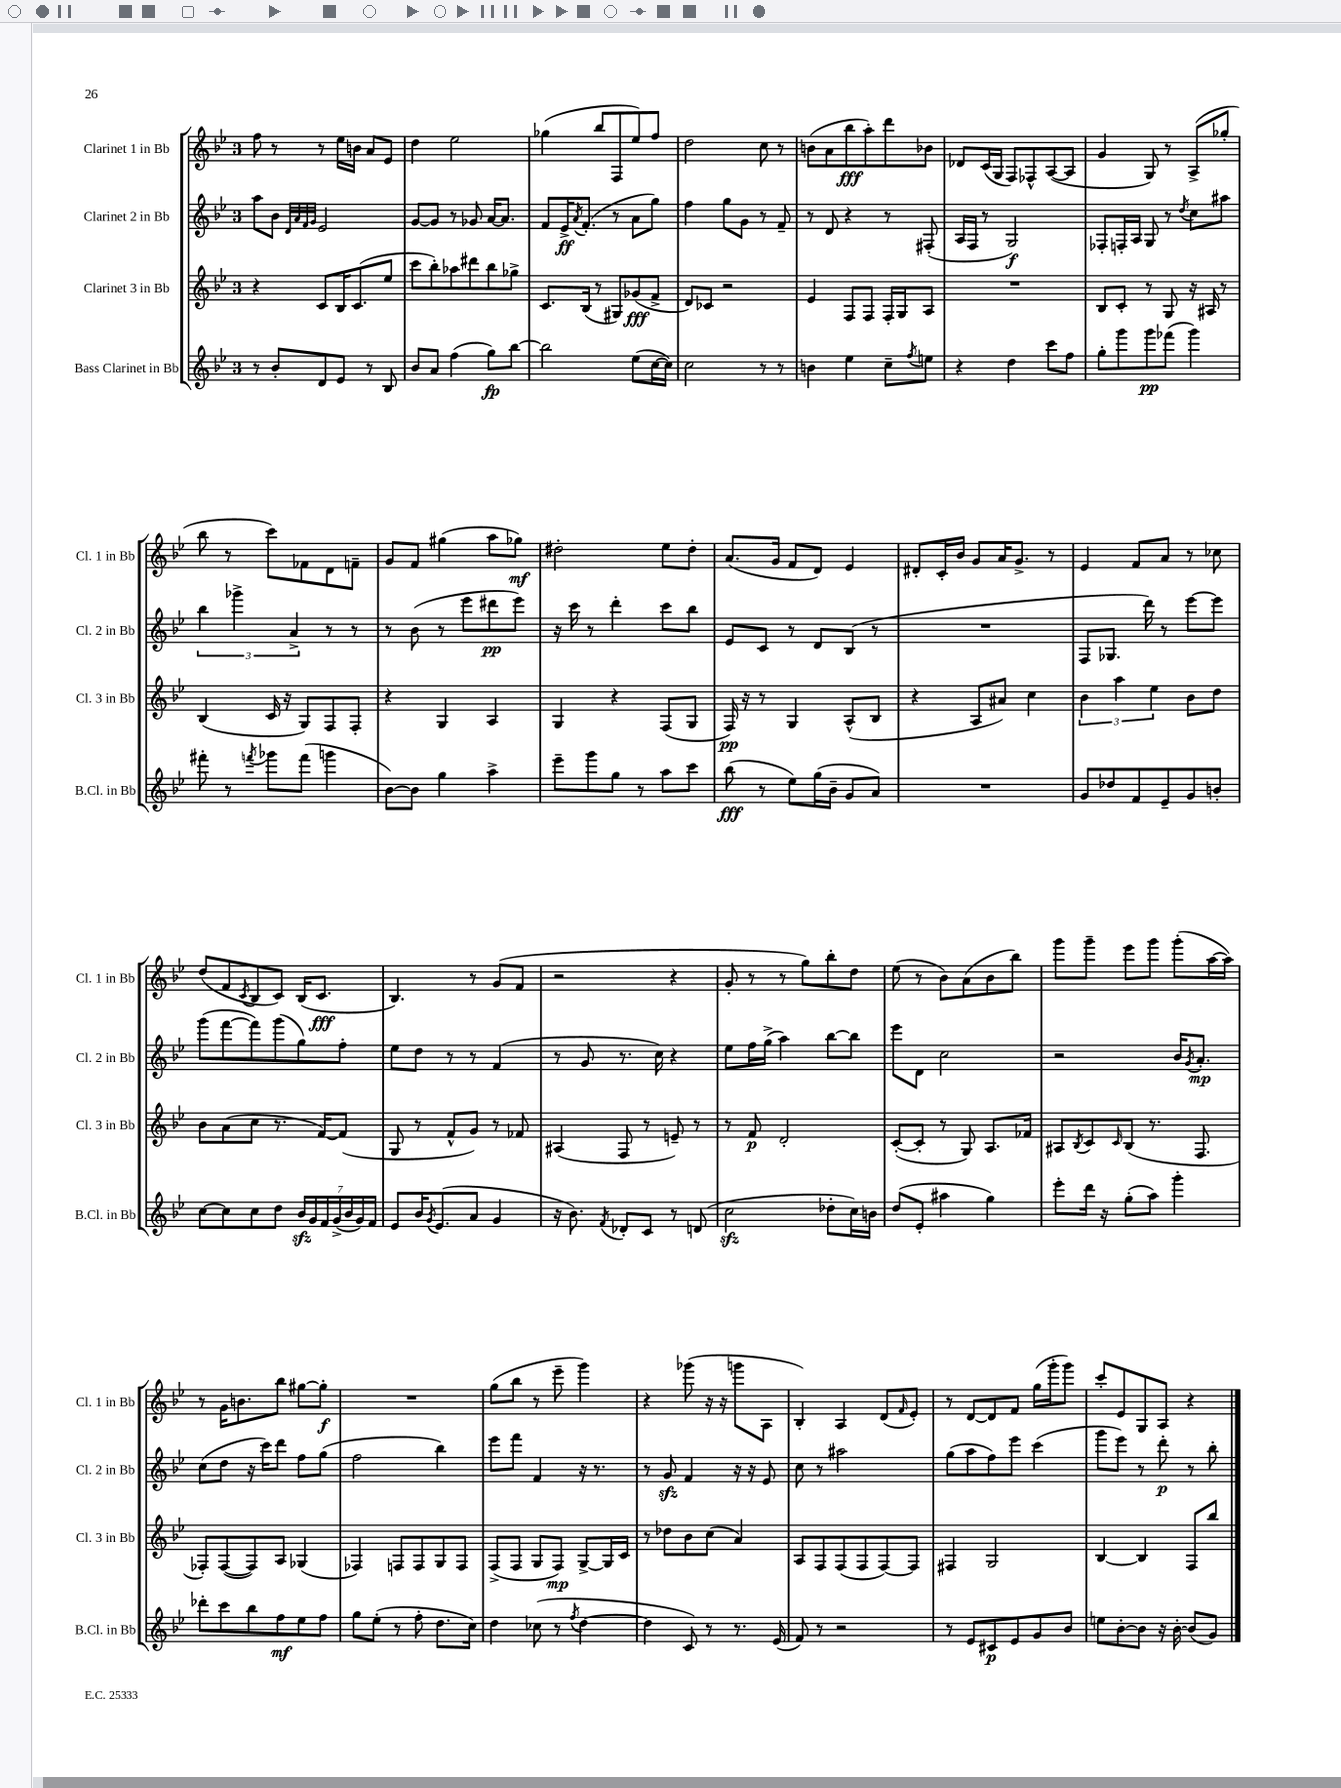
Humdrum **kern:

**kern	**dynam	**kern	**dynam	**kern	**dynam	**kern	**dynam
*part4	*part4	*part3	*part3	*part2	*part2	*part1	*part1
*staff4	*staff4	*staff3	*staff3	*staff2	*staff2	*staff1	*staff1
*I"Bass Clarinet in Bb	*	*I"Clarinet 3 in Bb	*	*I"Clarinet 2 in Bb	*	*I"Clarinet 1 in Bb	*
*I'B.Cl. in Bb	*	*I'Cl. 3 in Bb	*	*I'Cl. 2 in Bb	*	*I'Cl. 1 in Bb	*
*clefG2	*	*clefG2	*	*clefG2	*	*clefG2	*
*k[b-e-]	*	*k[b-e-]	*	*k[b-e-]	*	*k[b-e-]	*
*M3/4	*	*M3/4	*	*M3/4	*	*M3/4	*
=81	=81	=81	=81	=81	=81	=81	=81
8r	.	4r	.	8aa\L	.	8ff\	.
8b-'/L	.	.	.	8b-\J	.	8r	.
.	.	.	.	32qqd/LLL	.	.	.
.	.	.	.	32qqa/	.	.	.
.	.	.	.	32qqf/	.	.	.
.	.	.	.	32qqg/JJJ	.	.	.
8d/	.	8c/L	.	2e-/	.	8r	.
8e-/J	.	16B-/K	.	.	.	16ee-\LL	.
.	.	(8.c/	.	.	.	16bn\JJ	.
8r	.	.	.	.	.	8a/L	.
8B-/	.	8ee-/J	.	.	.	8e-/J	.
=82	=82	=82	=82	=82	=82	=82	=82
8b-/L	.	8ccc\L	.	[8g/L	.	4dd\	.
8a/J	.	8bb-'\)	.	8g/J]	.	.	.
(4ff\	.	8aa-X\	.	8r	.	2ee-\	.
.	.	8ddd#X\	.	8g-X/	.	.	.
8gg\L)	fp	8bb-\	.	[16a/KL	.	.	.
.	.	.	.	8.a/J]	.	.	.
[8bb-\J	.	8gg-X^\J	.	.	.	.	.
=83	=83	=83	=83	=83	=83	=83	=83
2bb-\]	.	8.c/L	.	8f/L	.	(4gg-X\	.
.	.	.	.	16e-^/K	ff	.	.
.	.	.	.	8qa/	.	.	.
.	.	(16B-/Jk	.	(8.f'/J	.	.	.
.	.	8r	.	.	.	8bb-/L	.
.	.	8G#X/L)	.	8r	.	8F/	.
(8ee-\L	.	(8g-X/	fff	8a\L	.	8ee-/)	.
[16cc\L	.	8f^/J	.	8gg\J)	.	8ff/J	.
16cc\JJ])	.	.	.	.	.	.	.
=84	=84	=84	=84	=84	=84	=84	=84
2cc\	.	8d/L)	.	4ff\	.	2dd\	.
.	.	8c-X/J	.	.	.	.	.
.	.	2r	.	8gg\L	.	.	.
.	.	.	.	8g\J	.	.	.
8r	.	.	.	8r	.	8cc\	.
8r	.	.	.	8f~/	.	8r	.
=85	=85	=85	=85	=85	=85	=85	=85
4bn\	.	4e-/	.	8r	.	(8bn\L	.
.	.	.	.	8d/	.	8a\	.
4ee-\	.	8F/L	.	4r	.	8bb-\	fff
.	.	8F/J	.	.	.	8aa'\)	.
8cc~\L	.	16F'/LL	.	8r	.	8ddd\	.
.	.	16G/J	.	.	.	.	.
8qff/	.	.	.	.	.	.	.
8een\J	.	8A/J	.	(8F#X'/	.	8b-X\J	.
=86	=86	=86	=86	=86	=86	=86	=86
4r	.	2.r	.	16A/LL	.	8d-X/L	.
.	.	.	.	16F/JJ	.	.	.
.	.	.	.	8r	.	(16c/L	.
.	.	.	.	.	.	16G/JJ	.
4dd\	.	.	.	2G/)	f	8F/L)	.
.	.	.	.	.	.	8F-X^^/	.
8ccc\L	.	.	.	.	.	([8A/	.
8ff\J	.	.	.	.	.	8A/J]	.
=87	=87	=87	=87	=87	=87	=87	=87
8gg'\L	.	8B-/L	.	8F-X'/L	.	4g/	.
8ggg\	.	8c'/J	.	16Fn'/L	.	.	.
.	.	.	.	16A/JJ	.	.	.
8ggg\	pp	8r	.	8G/	.	8G/)	.
(8fff-X\J	.	8G/	.	8r	.	8r	.
.	.	.	.	8qdd/	.	.	.
4ggg\)	.	16r	.	8cc\L	.	(8A^/L	.
.	.	16A#X/	.	.	.	.	.
.	.	8r	.	8aa#X\J	.	8gg-X'/J	.
!!LO:LB:g=z
=88	=88	=88	=88	=88	=88	=88	=88
8fff#X'\	.	(4B-/	.	6bb-\	.	8bb-\	.
8r	.	.	.	.	.	8r	.
.	.	.	.	6ggg-X^\	.	.	.
8qfffn/	.	.	.	.	.	.	.
8ggg-X\L	.	16c/	.	.	.	8ccc\L)	.
.	.	16r	.	.	.	.	.
.	.	.	.	6a^/	.	.	.
(8fff\J	.	8G/L)	.	.	.	8f-X\	.
4gggn\	.	8F/	.	8r	.	8d\	.
.	.	8F'/J	.	8r	.	8fn~\J	.
=89	=89	=89	=89	=89	=89	=89	=89
[8b-\L)	.	4r	.	8r	.	8g/L	.
8b-\J]	.	.	.	(8b-\	.	8f/J	.
4gg\	.	4G/	.	8r	.	(4gg#X\	.
.	.	.	.	8eee-\L	.	.	.
4aa^\	.	4A/	.	8ddd#X\	pp	8aa\L	.
.	.	.	.	8eee-\J)	.	8gg-X\J)	mf
=90	=90	=90	=90	=90	=90	=90	=90
8eee-~\L	.	4G/	.	16r	.	2dd#X'\	.
.	.	.	.	16ccc\	.	.	.
8ggg\	.	.	.	8r	.	.	.
8gg\J	.	4r	.	4ddd'\	.	.	.
8r	.	.	.	.	.	.	.
8aa\L	.	(8F/L	.	8ccc\L	.	8ee-\L	.
8ccc\J	.	8G/J	.	8bb-\J	.	8dd#'\J	.
=91	=91	=91	=91	=91	=91	=91	=91
(8bb-\	fff	16F/)	pp	8e-/L	.	(8.a/L	.
.	.	16r	.	.	.	.	.
8r	.	8r	.	8c/J	.	.	.
.	.	.	.	.	.	16g/Jk	.
8ee-\L)	.	4G/	.	8r	.	8f/L	.
(16gg\L	.	.	.	8d/L	.	8d/J)	.
16b-~\JJ	.	.	.	.	.	.	.
8g/L	.	(8A^^/L	.	(8B-/J	.	4e-/	.
8a/J)	.	8B-/J	.	8r	.	.	.
=92	=92	=92	=92	=92	=92	=92	=92
2.r	.	4r	.	2.r	.	8d#X'/L	.
.	.	.	.	.	.	16c'/L	.
.	.	.	.	.	.	16b-/JJ	.
.	.	8A/L	.	.	.	8g/L	.
.	.	8a#X/J)	.	.	.	16a/K	.
.	.	.	.	.	.	8.g^/J	.
.	.	4cc\	.	.	.	.	.
.	.	.	.	.	.	8r	.
=93	=93	=93	=93	=93	=93	=93	=93
8g/L	.	6b-\	.	8F/L	.	4e-/	.
8dd-X/	.	.	.	8.G-X/J	.	.	.
.	.	6aa\	.	.	.	.	.
8f/	.	.	.	.	.	8f/L	.
.	.	.	.	16ddd\)	.	.	.
.	.	6ee-\	.	.	.	.	.
8e-~/	.	.	.	8r	.	8a/J	.
8g/	.	8b-\L	.	[8eee-\L	.	8r	.
8bn'/J	.	8dd\J	.	8eee-\J]	.	8cc-X\	.
!!LO:LB:g=z
=94	=94	=94	=94	=94	=94	=94	=94
[8cc\L	.	8b-\L	.	(8ggg\L	.	(8dd/L	.
8cc\]	.	(8a\	.	[8fff\	.	8f/	.
.	.	.	.	.	.	8qc/	.
8cc\	.	8cc\J	.	8fff\])	.	8B-/	.
8dd\J	.	8.r	.	(8ggg\	.	8c/J)	.
28b-zz/LL	.	.	.	8gg\)	.	(16B-/KL	.
28g/	.	.	.	.	.	.	.
.	.	[16f/KL)	.	.	.	8.c/J	fff
28f/	.	.	.	.	.	.	.
(28g^/	.	.	.	.	.	.	.
.	.	(8f/J]	.	8ff'\J	.	.	.
28b-/	.	.	.	.	.	.	.
28g/)	.	.	.	.	.	.	.
28f/JJ	.	.	.	.	.	.	.
=95	=95	=95	=95	=95	=95	=95	=95
8e-/L	.	8G/	.	8ee-\L	.	4.B-/)	.
16b-/K	.	8r	.	8dd\J	.	.	.
8qg/	.	.	.	.	.	.	.
(8.e-/	.	.	.	.	.	.	.
.	.	8f^^/L	.	8r	.	.	.
8a/J	.	8g/J)	.	8r	.	8r	.
4g/	.	8r	.	(4f/	.	(8g/L	.
.	.	8f-X/	.	.	.	8f/J	.
=96	=96	=96	=96	=96	=96	=96	=96
16r	.	(4A#X/	.	8r	.	2r	.
8.b-\)	.	.	.	.	.	.	.
.	.	.	.	8g/	.	.	.
8qf/	.	.	.	.	.	.	.
8d-X'/L	.	8F/	.	8.r	.	.	.
8c/J	.	8r	.	.	.	.	.
.	.	.	.	16cc\)	.	.	.
8r	.	8en~/)	.	4r	.	4r	.
(8dn/	.	8r	.	.	.	.	.
=97	=97	=97	=97	=97	=97	=97	=97
2cczz\	.	8r	.	8ee-\L	.	8g'/	.
.	.	8f/	p	16ff\L	.	8r	.
.	.	.	.	(16gg^\JJ	.	.	.
.	.	2d'/	.	4aa\)	.	8r	.
.	.	.	.	.	.	8gg\L)	.
8dd-X'\L	.	.	.	[8bb-\L	.	8bb-'\	.
16cc\L)	.	.	.	8bb-\J]	.	8dd\J	.
16bn\JJ	.	.	.	.	.	.	.
=98	=98	=98	=98	=98	=98	=98	=98
(8dd/L	.	([8c'/L	.	8eee-\L	.	(8ee-\	.
8e-'/J	.	8c'/J]	.	8d\J	.	8r	.
4aa#X\	.	8r	.	2cc\	.	8b-\L)	.
.	.	8G/)	.	.	.	(8a\	.
4gg\)	.	8.A/L	.	.	.	8b-\	.
.	.	.	.	.	.	8bb-\J)	.
.	.	16f-X/Jk	.	.	.	.	.
=99	=99	=99	=99	=99	=99	=99	=99
8eee-'\L	.	8A#X/L	.	2r	.	8ggg\L	.
.	.	8qB-/	.	.	.	.	.
16ddd\Jk	.	8c/	.	.	.	8ggg~\J	.
16r	.	.	.	.	.	.	.
.	.	16qqc/	.	.	.	.	.
(8gg'\L	.	(8B-/J	.	.	.	8eee-\L	.
8aa\J)	.	8.r	.	.	.	8ggg\J	.
4ggg'\	.	.	.	16b-/KL	.	(8ggg'\L	.
.	.	.	.	8qg/	.	.	.
.	.	8.F/	.	8.a'/J	mp	.	.
.	.	.	.	.	.	[16aa\L	.
.	.	.	.	.	.	16aa\JJ])	.
!!LO:LB:g=z
=100	=100	=100	=100	=100	=100	=100	=100
8ddd-X'\L	.	8F-X'/L)	.	(8cc\L	.	8r	.
8ccc\	.	([8F-/	.	8dd\J	.	16g\KL	.
.	.	.	.	.	.	8.bn\	.
8bb-\	.	8F-/])	.	16r	.	.	.
.	.	.	.	16ccc\KL)	.	.	.
8ff\	mf	8A/J	.	8ddd\J	.	8bb-\J	.
8ee-\	.	(4G-X/	.	8ff\L	.	[8gg#X\L	.
8ff\J	.	.	.	(8gg\J	.	8gg#'\J]	f
=101	=101	=101	=101	=101	=101	=101	=101
8gg\L	.	4F-X/)	.	2ff\	.	2.r	.
(8ee-'\J	.	.	.	.	.	.	.
8r	.	8Fn/L	.	.	.	.	.
8ff'\	.	8F/	.	.	.	.	.
8.dd\L	.	8G/	.	4bb-\)	.	.	.
.	.	8F/J	.	.	.	.	.
16cc\Jk)	.	.	.	.	.	.	.
=102	=102	=102	=102	=102	=102	=102	=102
4dd\	.	(8F^/L	.	8eee-\L	.	(8gg\L	.
.	.	8F/J	.	8fff\J	.	8bb-\J	.
(8cc-X\	.	8G/L	.	4f/	.	8r	.
8r	.	8F/J)	mp	.	.	8eee-~\	.
8qff/	.	.	.	.	.	.	.
[4dd\	.	[8G^/L	.	16r	.	4ggg\)	.
.	.	.	.	8.r	.	.	.
.	.	16G/L]	.	.	.	.	.
.	.	16c/JJ	.	.	.	.	.
=103	=103	=103	=103	=103	=103	=103	=103
4dd\]	.	8r	.	8r	.	4r	.
.	.	8dd-X\L	.	8gzz/	.	.	.
8c/)	.	8b-\	.	4f/	.	(8ggg-X\	.
8r	.	(8cc\J	.	.	.	16r	.
.	.	.	.	.	.	16r	.
8.r	.	4a/)	.	16r	.	8gggn\L	.
.	.	.	.	16r	.	.	.
.	.	.	.	8e-/	.	8A\J	.
(16e-/	.	.	.	.	.	.	.
=104	=104	=104	=104	=104	=104	=104	=104
8f/)	.	8A/L	.	8cc\	.	4B-'/)	.
8r	.	8F/	.	8r	.	.	.
2r	.	(8F/	.	2aa#X\	.	4A/	.
.	.	8F/	.	.	.	.	.
.	.	[8F/)	.	.	.	(8d/L	.
.	.	.	.	.	.	16qqf/	.
.	.	8F/J]	.	.	.	8e-'/J)	.
=105	=105	=105	=105	=105	=105	=105	=105
8r	.	4F#X/	.	(8gg\L	.	8r	.
8e-/L	.	.	.	8aa\	.	[8d/L	.
8c#X/	p	2G/	.	8ff\)	.	8d/]	.
8e-/	.	.	.	8eee-\J	.	8f/J	.
8g/	.	.	.	(4ccc\	.	(16gg\LL	.
.	.	.	.	.	.	16ggg'\J	.
8b-/J	.	.	.	.	.	8ggg\J)	.
=106	=106	=106	=106	=106	=106	=106	=106
8een\L	.	[4B-/	.	8ggg\L	.	8ccc'/L	.
[8b-'\	.	.	.	8eee-\J)	.	8e-/	.
8b-\J]	.	4B-/]	.	8r	.	8G/	.
16r	.	.	.	8ddd'\	p	8A/J	.
[16b-'\	.	.	.	.	.	.	.
(8b-/L]	.	8F/L	.	8r	.	4r	.
8g/J)	.	8bb-/J	.	8bb-'\	.	.	.
==	==	==	==	==	==	==	==
*-	*-	*-	*-	*-	*-	*-	*-
